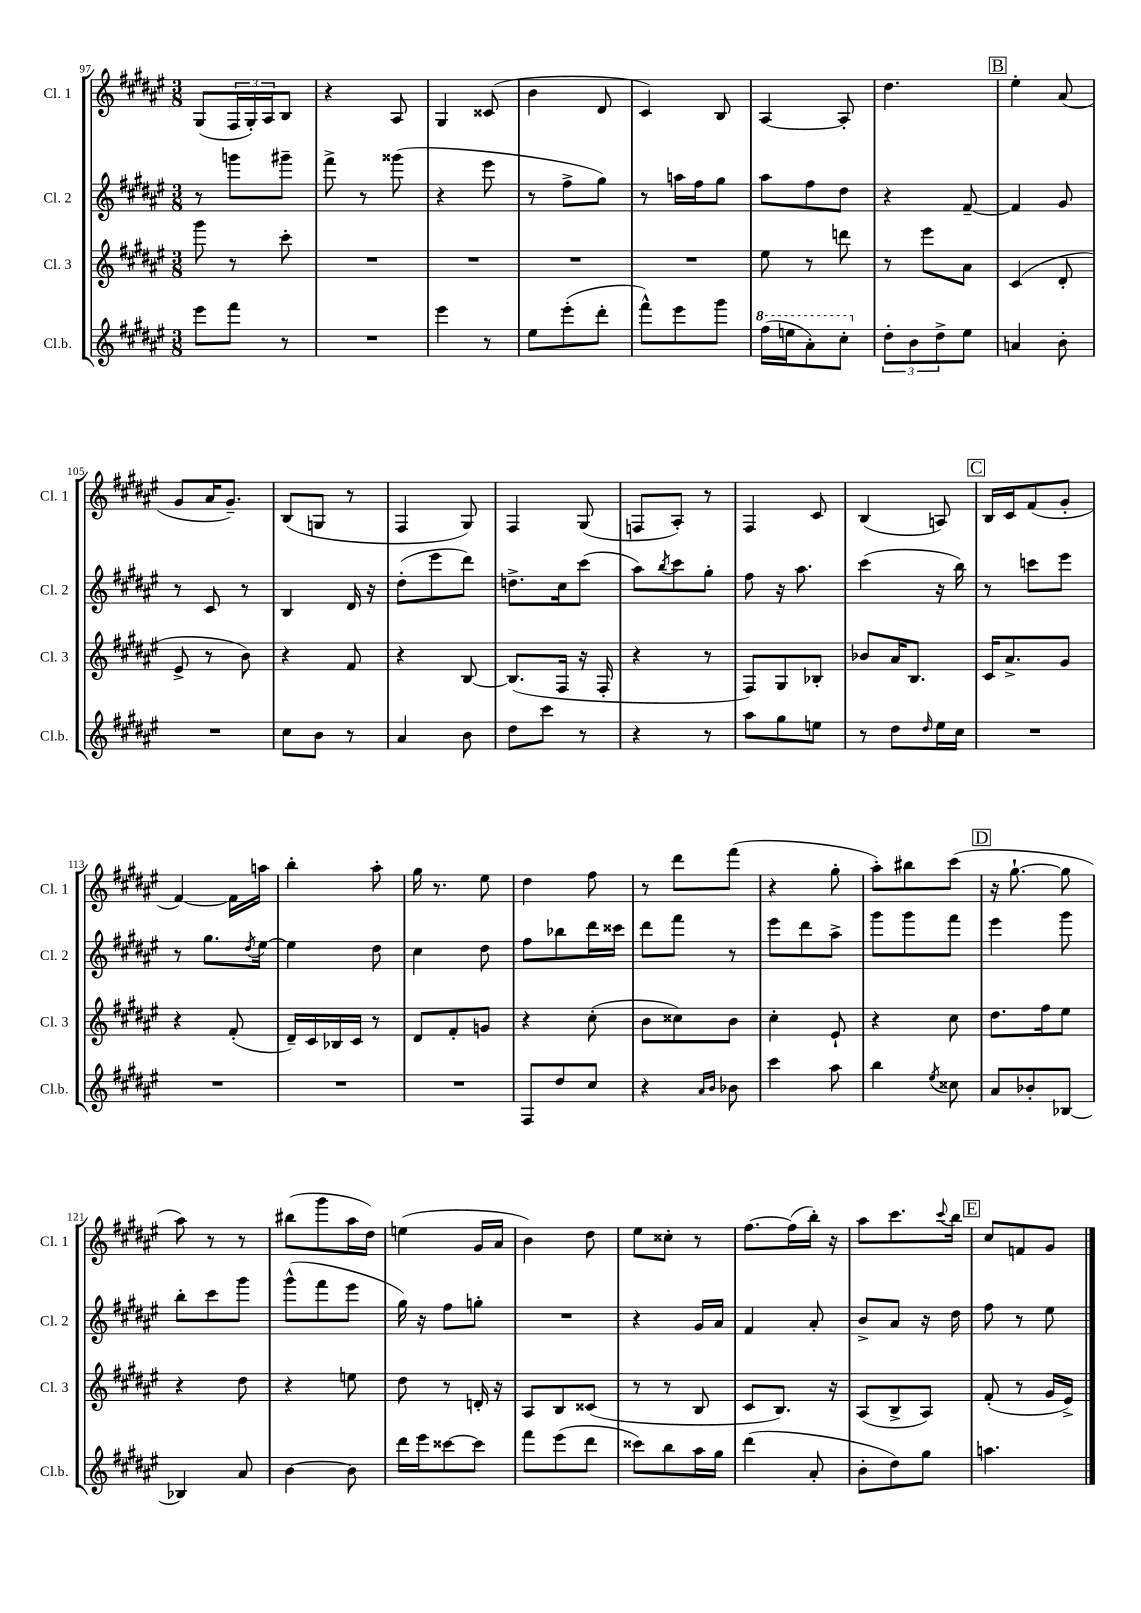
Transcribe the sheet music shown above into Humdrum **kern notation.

**kern	**kern	**kern	**kern
*staff4	*staff3	*staff2	*staff1
*clefG2	*clefG2	*clefG2	*clefG2
*k[f#c#g#d#a#e#]	*k[f#c#g#d#a#e#]	*k[f#c#g#d#a#e#]	*k[f#c#g#d#a#e#]
*M3/8	*M3/8	*M3/8	*M3/8
8eee#	8ggg#	8r	(8G#
8fff#	8r	8ggg	24F#
.	.	.	24G#')
.	.	.	24A#
8r	8ccc#'	8ggg#~	8B
=	=	=	=
4.r	4.r	8fff#^	4r
.	.	8r	.
.	.	(8ggg##	8A#
=	=	=	=
4eee#	4.r	4r	4G#
8r	.	8eee#	(8c##
=	=	=	=
8ee#	4.r	8r	4b
(8eee#'	.	8ff#^	.
8ddd#'	.	8gg#)	8d#
=	=	=	=
8fff#^^)	4.r	8r	4c#)
8eee#	.	16aa	.
.	.	16ff#	.
8ggg#	.	8gg#	8B
=	=	=	=
(16fff#	8ee#	8aa#	[4A#
16eee	.	.	.
8aa#')	8r	8ff#	.
8ccc#'	8ddd	8dd#	8A#']
=	=	=	=
12dd#'	8r	4r	4.dd#
12b	.	.	.
.	8eee#	.	.
12dd#^	.	.	.
8ee#	8a#	[8f#~	.
=	=	=	=
4a	(4c#	4f#]	4ee#'
8b'	8d#'	8g#	(8a#
=	=	=	=
4.r	8e#^	8r	8g#
.	8r	8c#	16a#
.	.	.	8.g#~)
.	8b)	8r	.
=	=	=	=
8cc#	4r	4B	(8B
8b	.	.	8G
8r	8f#	16d#	8r
.	.	16r	.
=	=	=	=
4a#	4r	(8dd#'	4F#
.	.	8eee#	.
8b	[8B	8ddd#)	8G#)
=	=	=	=
8dd#	(8.B]	8.dd^	4F#
8ccc#	.	.	.
.	16F#	16cc#	.
8r	16r	(8ccc#	(8G#
.	16F#'	.	.
=	=	=	=
4r	4r	8aa#)	8F
.	.	8qbb	.
.	.	8ccc#	8A#')
8r	8r	8gg#'	8r
=	=	=	=
8aa#	8F#)	8ff#	4F#
8gg#	8G#	16r	.
.	.	8.aa#	.
8ee	8B-'	.	8c#
=	=	=	=
8r	8b-	(4ccc#	(4B
8dd#	16a#	.	.
.	8.B	.	.
16qqdd#	.	.	.
16ee#	.	16r	8A)
16cc#	.	16bb)	.
=	=	=	=
4.r	16c#	8r	16B
.	8.a#^	.	16c#
.	.	8ccc	(8f#
.	8g#	8eee#	8g#'
=	=	=	=
4.r	4r	8r	[4f#)
.	.	8.gg#	.
.	(8f#'	.	16f#]
.	.	8qdd#	.
.	.	[16ee#	16aa
=	=	=	=
4.r	16d#~)	4ee#]	4bb'
.	16c#	.	.
.	16B-	.	.
.	16c#	.	.
.	8r	8dd#	8aa#'
=	=	=	=
4.r	8d#	4cc#	16gg#
.	.	.	8.r
.	8f#'	.	.
.	8g	8dd#	8ee#
=	=	=	=
8F#	4r	8ff#	4dd#
8dd#	.	8bb-	.
8cc#	(8cc#'	16ddd#	8ff#
.	.	16ccc##	.
=	=	=	=
4r	8b	8ddd#	8r
.	8cc##)	8fff#	8ddd#
16qqa#	.	.	.
16qqb	.	.	.
8b-	8b	8r	(8fff#
=	=	=	=
4ccc#	4cc#'	8eee#	4r
.	.	8ddd#	.
8aa#	8e#`	8aa#^	8gg#'
=	=	=	=
4bb	4r	8ggg#	8aa#')
.	.	8ggg#	8bb#
8qee#	.	.	.
8cc##	8cc#	8fff#	(8ccc#
=	=	=	=
8a#	8.dd#	4eee#	16r
.	.	.	[8.gg#`
8b-'	.	.	.
.	16ff#	.	.
[8B-	8ee#	8ggg#	8gg#]
=	=	=	=
4B-]	4r	8bb'	8aa#)
.	.	8ccc#	8r
8a#	8dd#	8ggg#	8r
=	=	=	=
[4b	4r	(8ggg#^^	(8bb#
.	.	8fff#	8ggg#
8b]	8ee	8eee#	16aa#
.	.	.	16dd#)
=	=	=	=
16ddd#	8dd#	16gg#)	(4ee
16eee#	.	16r	.
[8ccc##	8r	8ff#	.
8ccc##]	16d'	8gg'	16g#
.	16r	.	16a#
=	=	=	=
8fff#	8A#	4.r	4b)
(8eee#	8B	.	.
8ddd#	(8c##	.	8dd#
=	=	=	=
8ccc##)	8r	4r	8ee#
8bb	8r	.	8cc##'
16aa#	8B	16g#	8r
16gg#	.	16a#	.
=	=	=	=
(4ddd#	8c#	4f#	[8.ff#
.	8.B)	.	.
.	.	.	(16ff#]
8a#'	.	8a#'	16bb')
.	16r	.	16r
=	=	=	=
8b'	(8A#	8b^	8aa#
8dd#)	8B^	8a#	8.ccc#
8gg#	8A#)	16r	.
.	.	.	8qqccc#
.	.	16dd#	16bb
=	=	=	=
4.aa	(8f#'	8ff#	8cc#
.	8r	8r	8f
.	16g#	8ee#	8g#
.	16e#^)	.	.
==	==	==	==
*-	*-	*-	*-
